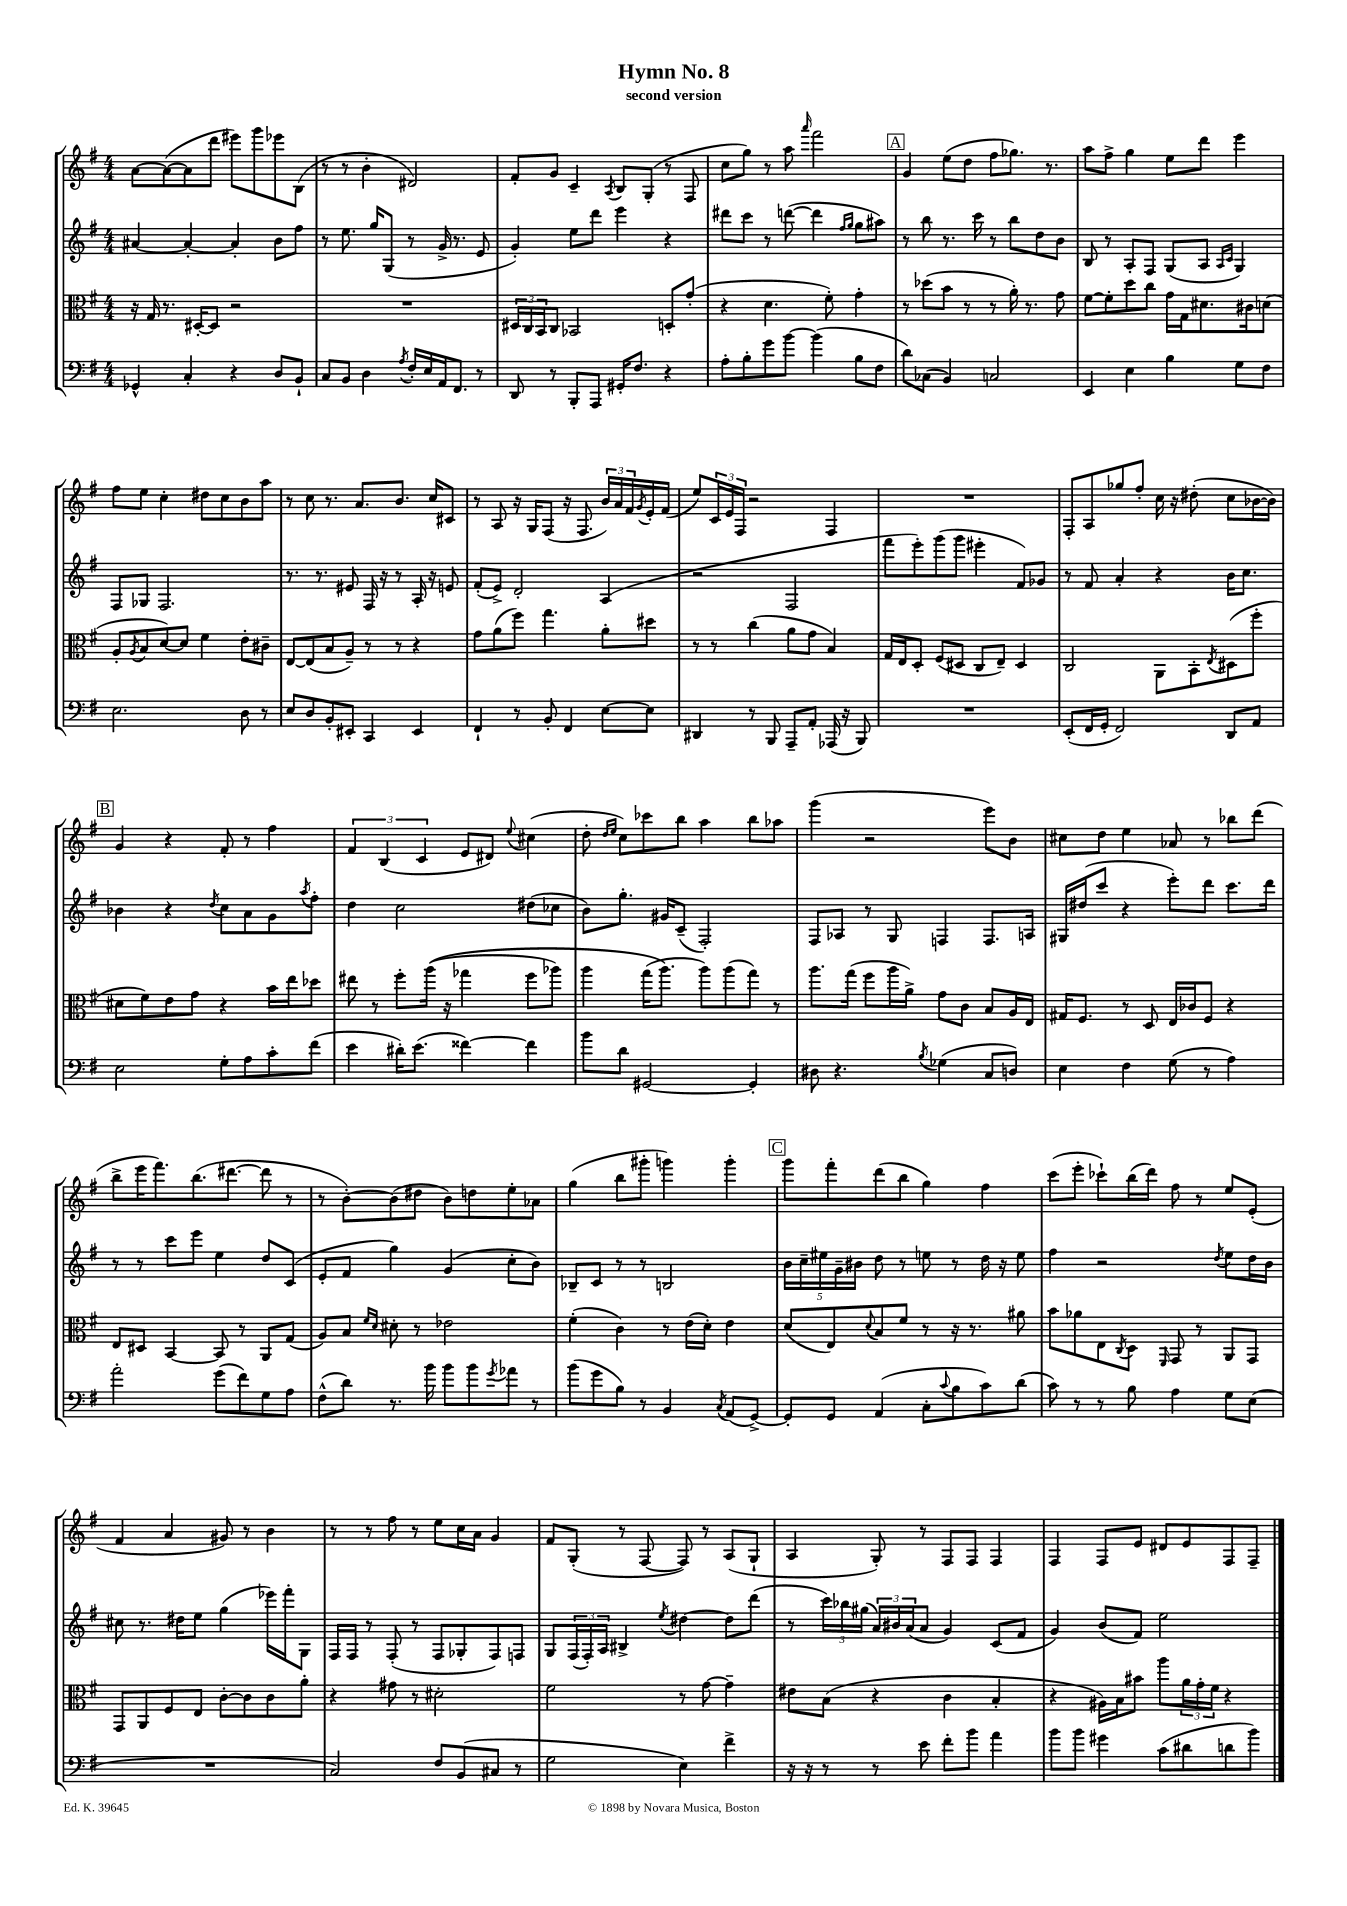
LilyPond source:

\header { title = "Hymn No. 8" subtitle = "second version" }
<<
\new StaffGroup <<
\new Staff = "s0" {
    \clef treble \key g \major \numericTimeSignature \time 4/4
    a'8~ a'8~( a'8 d'''8 eis'''8) g'''8 ees'''8 b8( |
    r8 r8 b'4-. dis'2) |
    fis'8-. g'8 c'4-- \acciaccatura { a8 } b8 g8-.( r8 fis8 |
    c''8 g''8) r8 a''8 \grace { a'''16 } fis'''2 |
    \mark \markup { \box "A" } g'4 e''8( d''8 fis''8 ges''8.) r8. |
    a''8 fis''8-> g''4 e''8 d'''8 e'''4 |
    fis''8 e''8 c''4-. dis''8 c''8 b'8 a''8 |
    r8 c''8 r8. a'8. b'8. c''16 cis'8 |
    r8 a8 r16 g16 fis8( r16 fis8. \tuplet 3/2 { b'16) a'16 fis'16 } \acciaccatura { g'8 } e'16-. fis'16( |
    e''8) \tuplet 3/2 { c'16 e'16 fis16 } r2 fis4 |
    R1 |
    fis8-. a8 ges''8 fis''8-. c''16 r16 dis''8-.( c''8 bes'16~ bes'16) |
    \mark \markup { \box "B" } g'4 r4 fis'8-. r8 fis''4 |
    \tuplet 3/2 { fis'4 b4( c'4 } e'8 dis'8) \appoggiatura { e''8 } cis''4( |
    d''8-. \grace { d''16 e''16 } c''8) ces'''8 b''8 a''4 b''8 aes''8 |
    g'''4( r2 e'''8) b'8 |
    cis''8 d''8 e''4 aes'8 r8 bes''8 d'''8( |
    b''8-> e'''16 fis'''8.) b''8.( dis'''8.~ dis'''8 r8 |
    r8 b'8~-.) b'8( dis''8 b'8) d''8 e''8-. aes'8 |
    g''4( b''8 gis'''8-. g'''4) g'''4-. |
    \mark \markup { \box "C" } g'''8 fis'''8-. d'''8( b''8 g''4) fis''4 |
    c'''8( e'''8-. ces'''8-!) b''16( d'''16) fis''8 r8 e''8 e'8-.( |
    fis'4 a'4 gis'8) r8 b'4 |
    r8 r8 fis''8 r8 e''8 c''16 a'16 g'4 |
    fis'8 g8-.( r8 fis8~ fis8) r8 a8( g8-! |
    a4 g8-.) r8 fis8 fis8 fis4 |
    fis4 fis8 e'8 dis'8 e'8 fis8 fis8-- \bar "|." |
}
\new Staff = "s1" {
    \clef treble \key g \major \numericTimeSignature \time 4/4
    ais'4~ ais'4~-. ais'4-. b'8 fis''8 |
    r8 e''8. g''16 g8( r8 g'16-> r8. e'8 |
    g'4-.) e''8 d'''8 e'''4 r4 |
    dis'''8 c'''8 r8 d'''8~( d'''4 \grace { fis''16 g''16 } g''8 ais''8) |
    \mark \markup { \box "A" } r8 b''8 r8. c'''16 r8 b''8 d''8 b'8 |
    b8 r8 a8-. fis8 g8( a8 \grace { a16 c'16 } g4) |
    fis8 ges8 fis2. |
    r8. r8. eis'8 fis16 r16 r8 a16-. r16 e'8 |
    fis'8-.( e'8->) d'2-. a4( |
    r2 fis2 |
    fis'''8 e'''8-.) g'''8( g'''8 eis'''4-. fis'8) ges'8 |
    r8 fis'8 a'4-. r4 b'16 c''8. |
    \mark \markup { \box "B" } bes'4 r4 \acciaccatura { d''8 } c''8 a'8 g'8 \acciaccatura { a''8 } fis''8-. |
    d''4 c''2 dis''8( ces''8 |
    b'8) g''8.-. gis'16 c'8--( fis2-.) |
    fis8 aes8 r8 g8 f4 f8. a16 |
    gis16 dis''16( c'''8 r4 e'''8-.) d'''8 c'''8. d'''16 |
    r8 r8 c'''8 e'''8 e''4 d''8 c'8( |
    e'8-. fis'8 g''4) g'4( c''8-. b'8) |
    bes8-- c'8 r8 r8 b2 |
    \mark \markup { \box "C" } \tuplet 5/4 { b'16 c''16-- eis''16 g'16-- bis'16 } d''8 r8 e''8 r8 d''16 r16 e''8 |
    fis''4 r2 \acciaccatura { d''8 } e''8 d''16 b'16 |
    cis''8 r8. dis''16 e''8 g''4( ees'''16) fis'''16-. g8 |
    fis16 fis16 r8 fis8-.( r8 fis8 ges8-. fis8) f8 |
    g8 \tuplet 3/2 { fis16( fis16-.) a16 } bis4-> \acciaccatura { e''8 } dis''4~ dis''8 d'''8( |
    r8 \tuplet 3/2 { c'''16) bes''16 gis''16( } \tuplet 3/2 { a'16) bis'16 a'16( } a'8 g'4) c'8( fis'8 |
    g'4) b'8( fis'8) e''2 \bar "|." |
}
\new Staff = "s2" {
    \clef alto \key g \major \numericTimeSignature \time 4/4
    r16 g16 r8. dis16~-. dis8 r2 |
    R1 |
    \tuplet 3/2 { dis16 c16 b,16 } c8 bes,2 d8-. g'8-.( |
    r4 d'4. fis'8-.) g'4-. |
    \mark \markup { \box "A" } r8 des''8( b'8 r8 r8 a'16-.) r8. g'8 |
    fis'8~ fis'8-. d''8 c''8 g'16 g16 dis'8. cis'16 d'8( |
    a8-. \acciaccatura { a8 } b8 d'8~) d'8 fis'4 e'8-. cis'8-- |
    e8~ e8( b8 a8--) r8 r8 r4 |
    g'8 a'8( fis''8) g''4. a'8-. dis''8 |
    r8 r8 c''4( a'8 g'8 b4) |
    g16 e16 d8-. fis8( dis8 c8 e8--) dis4 |
    c2 a,8 b,8-. \acciaccatura { e8 } dis8( fis''8-. |
    \mark \markup { \box "B" } dis'8 fis'8) e'8 g'8 r4 b'16 e''16 des''8 |
    eis''8 r8 fis''8-. a''16(\( r16 ges''4 fis''8 aes''8) |
    a''4 g''16( a''8.\) a''8) a''8( g''8) r8 |
    a''8. g''16( fis''8 a''16 a'16->) g'8 c'8 b8 a16 e16 |
    gis16 fis8. r8 d8 e16 ces'16 fis8 r4 |
    e8 dis8 b,4~ b,8 r8 a,8 g8( |
    a8) b8 \grace { fis'16 d'16 } dis'8-. r8 ees'2 |
    fis'4-.( c'4) r8 e'16( d'16-.) e'4 |
    \mark \markup { \box "C" } d'8( e8) \appoggiatura { d'8 } b8 fis'8 r8 r16 r8. ais'8 |
    b'8 aes'8 e8 \acciaccatura { c8 } d8 \grace { fis,16 } g,8 r8 a,8 g,8 |
    g,8 a,8 fis8 e8 c'8~-. c'8 c'8 a'8-. |
    r4 gis'8 r8 dis'2-. |
    fis'2 r8 g'8~ g'4-- |
    eis'8 b8( r4 c'4 b4-. |
    r4 ais16) b16 bis'8 a''8 \tuplet 3/2 { a'16 g'16-. fis'16 } r4 \bar "|." |
}
\new Staff = "s3" {
    \clef bass \key g \major \numericTimeSignature \time 4/4
    ges,4-^ c4-. r4 d8 b,8-! |
    c8 b,8 d4 \acciaccatura { a8 } fis16-. e16 a,16 fis,8. r8 |
    d,8 r8 b,,8-. a,,8 gis,16-. fis8. r4 |
    a8-. b8-. g'8 b'8~ b'4( b8 fis8 |
    \mark \markup { \box "A" } d'8) ces8( b,4) c2 |
    e,4 e4 b4 g8 fis8 |
    e2. d8 r8 |
    e8 d8 b,8-. eis,8-. c,4 eis,4 |
    fis,4-! r8 b,8-. fis,4 e8~ e8 |
    dis,4 r8 b,,8 a,,8-- a,8-. aes,,16( r16 b,,8) |
    R1 |
    e,8-.( fis,16 g,16-. fis,2) d,8 a,8 |
    \mark \markup { \box "B" } e2 g8-. a8 c'8-. fis'8( |
    e'4 dis'16-.) e'8.( fisis'4~) fisis'4 |
    b'8 d'8 gis,2~ gis,4-. |
    dis8 r4. \acciaccatura { b8 } ges4( c8 d8) |
    e4 fis4 g8( r8 a4) |
    a'2-. g'8( fis'8) g8 a8 |
    fis8-^( d'8) r8. b'16 b'8 b'8 \acciaccatura { g'8 } aes'8 r8 |
    b'8( g'8 b8) r8 b,4 \acciaccatura { c8 } a,8( g,8~->) |
    \mark \markup { \box "C" } g,8-. g,8 a,4( c8-. \appoggiatura { c'8 } b8 c'8) d'8( |
    c'8) r8 r8 b8 a4 g8 e8( |
    R1 |
    c2) fis8 b,8( cis8 r8 |
    g2 e4) fis'4-> |
    r16 r16 r8 r8 e'8 fis'8-. b'8 a'4 |
    b'8 b'8 gis'4 c'8( dis'8 d'8 b'8) \bar "|." |
}
>>
>>
\layout { \context { \Score \remove "Bar_number_engraver" } }
